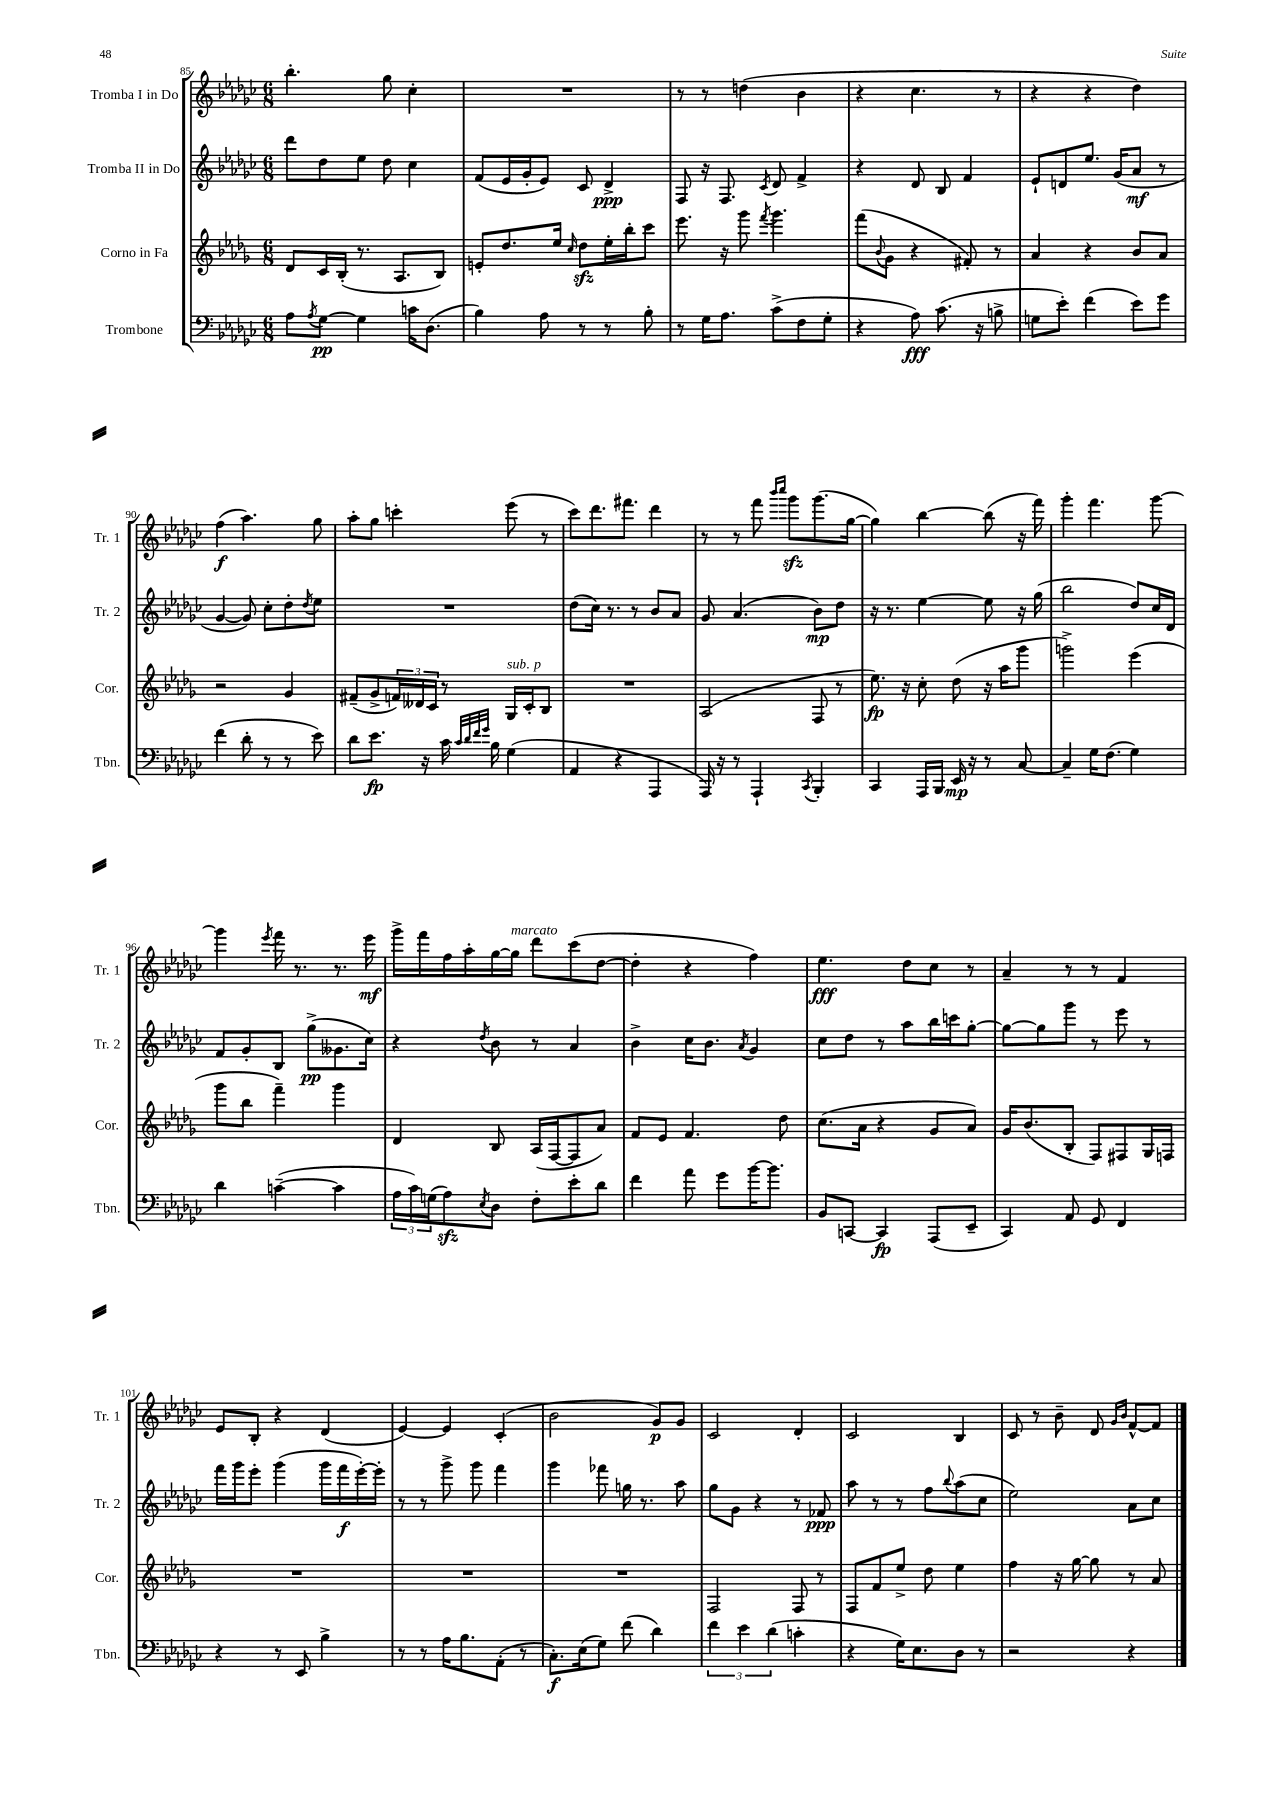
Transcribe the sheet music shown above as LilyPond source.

<<
\new StaffGroup <<
\new Staff = "s0" \with { instrumentName = "Tromba I in Do" shortInstrumentName = "Tr. 1" } {
    \clef treble \key ges \major \numericTimeSignature \time 6/8
    bes''4.-. ges''8 ces''4-. |
    R2. |
    r8 r8 d''4( bes'4 |
    r4 ces''4. r8 |
    r4 r4 des''4) |
    f''4\f( aes''4.) ges''8 |
    aes''8-. ges''8 c'''4-. ees'''8( r8 |
    ces'''8) des'''8. fis'''8. des'''4 |
    r8 r8 f'''8 \grace { bes'''16 ces''''16 } ges'''8\sfz ges'''8.( ges''16~ |
    ges''4) bes''4~ bes''8( r16 f'''16) |
    ges'''4-. f'''4. ges'''8~ |
    ges'''4 \acciaccatura { ees'''8 } f'''16 r8. r8. ees'''16\mf |
    ges'''16-> f'''16 f''16 aes''16-. ges''16~ ges''16^\markup { \italic "marcato" } des'''8 ces'''8( des''8~ |
    des''4-. r4 f''4) |
    ees''4.\fff des''8 ces''8 r8 |
    aes'4-- r8 r8 f'4 |
    ees'8 bes8-. r4 des'4( |
    ees'4~) ees'4 ces'4-.( |
    bes'2 ges'8\p) ges'8 |
    ces'2 des'4-. |
    ces'2 bes4 |
    ces'8 r8 bes'8-- des'8 \grace { ges'16 bes'16 } f'8~-^ f'8 \bar "|." |
}
\new Staff = "s1" \with { instrumentName = "Tromba II in Do" shortInstrumentName = "Tr. 2" } {
    \clef treble \key ges \major \numericTimeSignature \time 6/8
    des'''8 des''8 ees''8 des''8 ces''4 |
    f'8( ees'16 ges'16-. ees'8) ces'8 des'4->\ppp |
    f8 r16 f8. \acciaccatura { ces'8 } des'8 f'4-> |
    r4 des'8 bes8 f'4 |
    ees'8-! d'8 ees''8. ges'16( aes'8\mf r8 |
    ges'4~ ges'8) ces''8-. des''8-. \acciaccatura { des''8 } ees''8 |
    R2. |
    des''8( ces''16) r8. r8 bes'8 aes'8 |
    ges'8 aes'4.( bes'8\mp) des''8 |
    r16 r8. ees''4~ ees''8 r16 ges''16( |
    bes''2 des''8) ces''16 des'16 |
    f'8 ges'8-. bes8 ges''8->\pp( geses'8. ces''16) |
    r4 \acciaccatura { des''8 } bes'8 r8 aes'4 |
    bes'4-> ces''16 bes'8. \acciaccatura { aes'8 } ges'4 |
    ces''8 des''8 r8 aes''8 bes''16 c'''16 ges''8~-. |
    ges''8~ ges''8 ges'''8 r8 ees'''8 r8 |
    f'''16 ges'''16 ees'''8-. ges'''4( ges'''16 f'''16\f ees'''16~-.) ees'''16-. |
    r8 r8 ges'''8-> ges'''8 f'''4 |
    ges'''4 fes'''8 g''16 r8. aes''8 |
    ges''8 ges'8 r4 r8 fes'8\ppp |
    aes''8 r8 r8 f''8 \appoggiatura { bes''8 } aes''8( ces''8 |
    ees''2) aes'8 ces''8 \bar "|." |
}
\new Staff = "s2" \with { instrumentName = "Corno in Fa" shortInstrumentName = "Cor." } {
    \clef treble \key des \major \numericTimeSignature \time 6/8
    des'8 c'16 bes16-.( r8. aes8. bes8) |
    e'8-. des''8. ees''16 \grace { c''16 } des''8\sfz ees''16-. bes''16-. c'''8 |
    ees'''8. r16 ges'''8 \acciaccatura { f'''8 } ges'''4. |
    f'''8( \appoggiatura { bes'8 } ges'8 r4 fis'8-.) r8 |
    aes'4 r4 bes'8 aes'8 |
    r2 ges'4 |
    fis'8--( ges'8-> \tuplet 3/2 { f'16) deses'16 c'16 } r8 ges16^\markup { \italic "sub. p" } c'16-. bes8 |
    R2. |
    aes2( f8 r8 |
    ees''8.\fp) r16 c''8-. des''8( r16 aes''16 ges'''8 |
    g'''2->) ees'''4( |
    ges'''8 bes''8 f'''4--) ges'''4 |
    des'4 bes8 aes16( f16~ f8 aes'8) |
    f'8 ees'8 f'4. des''8 |
    c''8.( aes'16 r4 ges'8 aes'8) |
    ges'16 bes'8.( bes8-. f8) fis8 ges16 f16 |
    R2. |
    R2. |
    R2. |
    f2 f8 r8 |
    f8 f'8 ees''8-> des''8 ees''4 |
    f''4 r16 ges''16~ ges''8 r8 aes'8 \bar "|." |
}
\new Staff = "s3" \with { instrumentName = "Trombone" shortInstrumentName = "Tbn." } {
    \clef bass \key ges \major \numericTimeSignature \time 6/8
    aes8 \acciaccatura { aes8 } ges8~\pp ges4 c'16 des8.( |
    bes4) aes8 r8 r8 bes8-. |
    r8 ges16 aes8. ces'8->( f8 ges8-. |
    r4 aes8\fff) ces'8.( r16 b8-> |
    g8 ees'8-.) f'4( ees'8) ges'8 |
    f'4( des'8-. r8 r8 ees'8) |
    des'8 ees'8.\fp r16 ces'16 \grace { ces'32 des'32 f'32 ges'32 } bes16 ges4( |
    aes,4 r4 aes,,4 |
    aes,,16) r16 r8 aes,,4-! \acciaccatura { ces,8 } bes,,4-. |
    ces,4 aes,,16 bes,,16 ees,16\mp r16 r8 ces8~ |
    ces4-- ges16 f8.( ges4) |
    des'4 c'4~--( c'4 |
    \tuplet 3/2 { aes16 ces'16) g16( } aes8\sfz) \acciaccatura { ees8 } des8 f8-. ees'8-. des'8 |
    f'4 aes'8 ges'8 bes'16~ bes'8. |
    bes,8 c,8~ c,4\fp aes,,8( ees,8-- |
    ces,4) aes,8 ges,8 f,4 |
    r4 r8 ees,8 bes4-> |
    r8 r8 aes16 bes8. aes,8-.( r8 |
    ces8.-.\f) ees16( ges8) f'8( des'4) |
    \tuplet 3/2 { f'4 ees'4 des'4( } c'4-. |
    r4 ges16) ees8. des8 r8 |
    r2 r4 \bar "|." |
}
>>
>>
\layout { \context { \Score currentBarNumber = #85 } }
